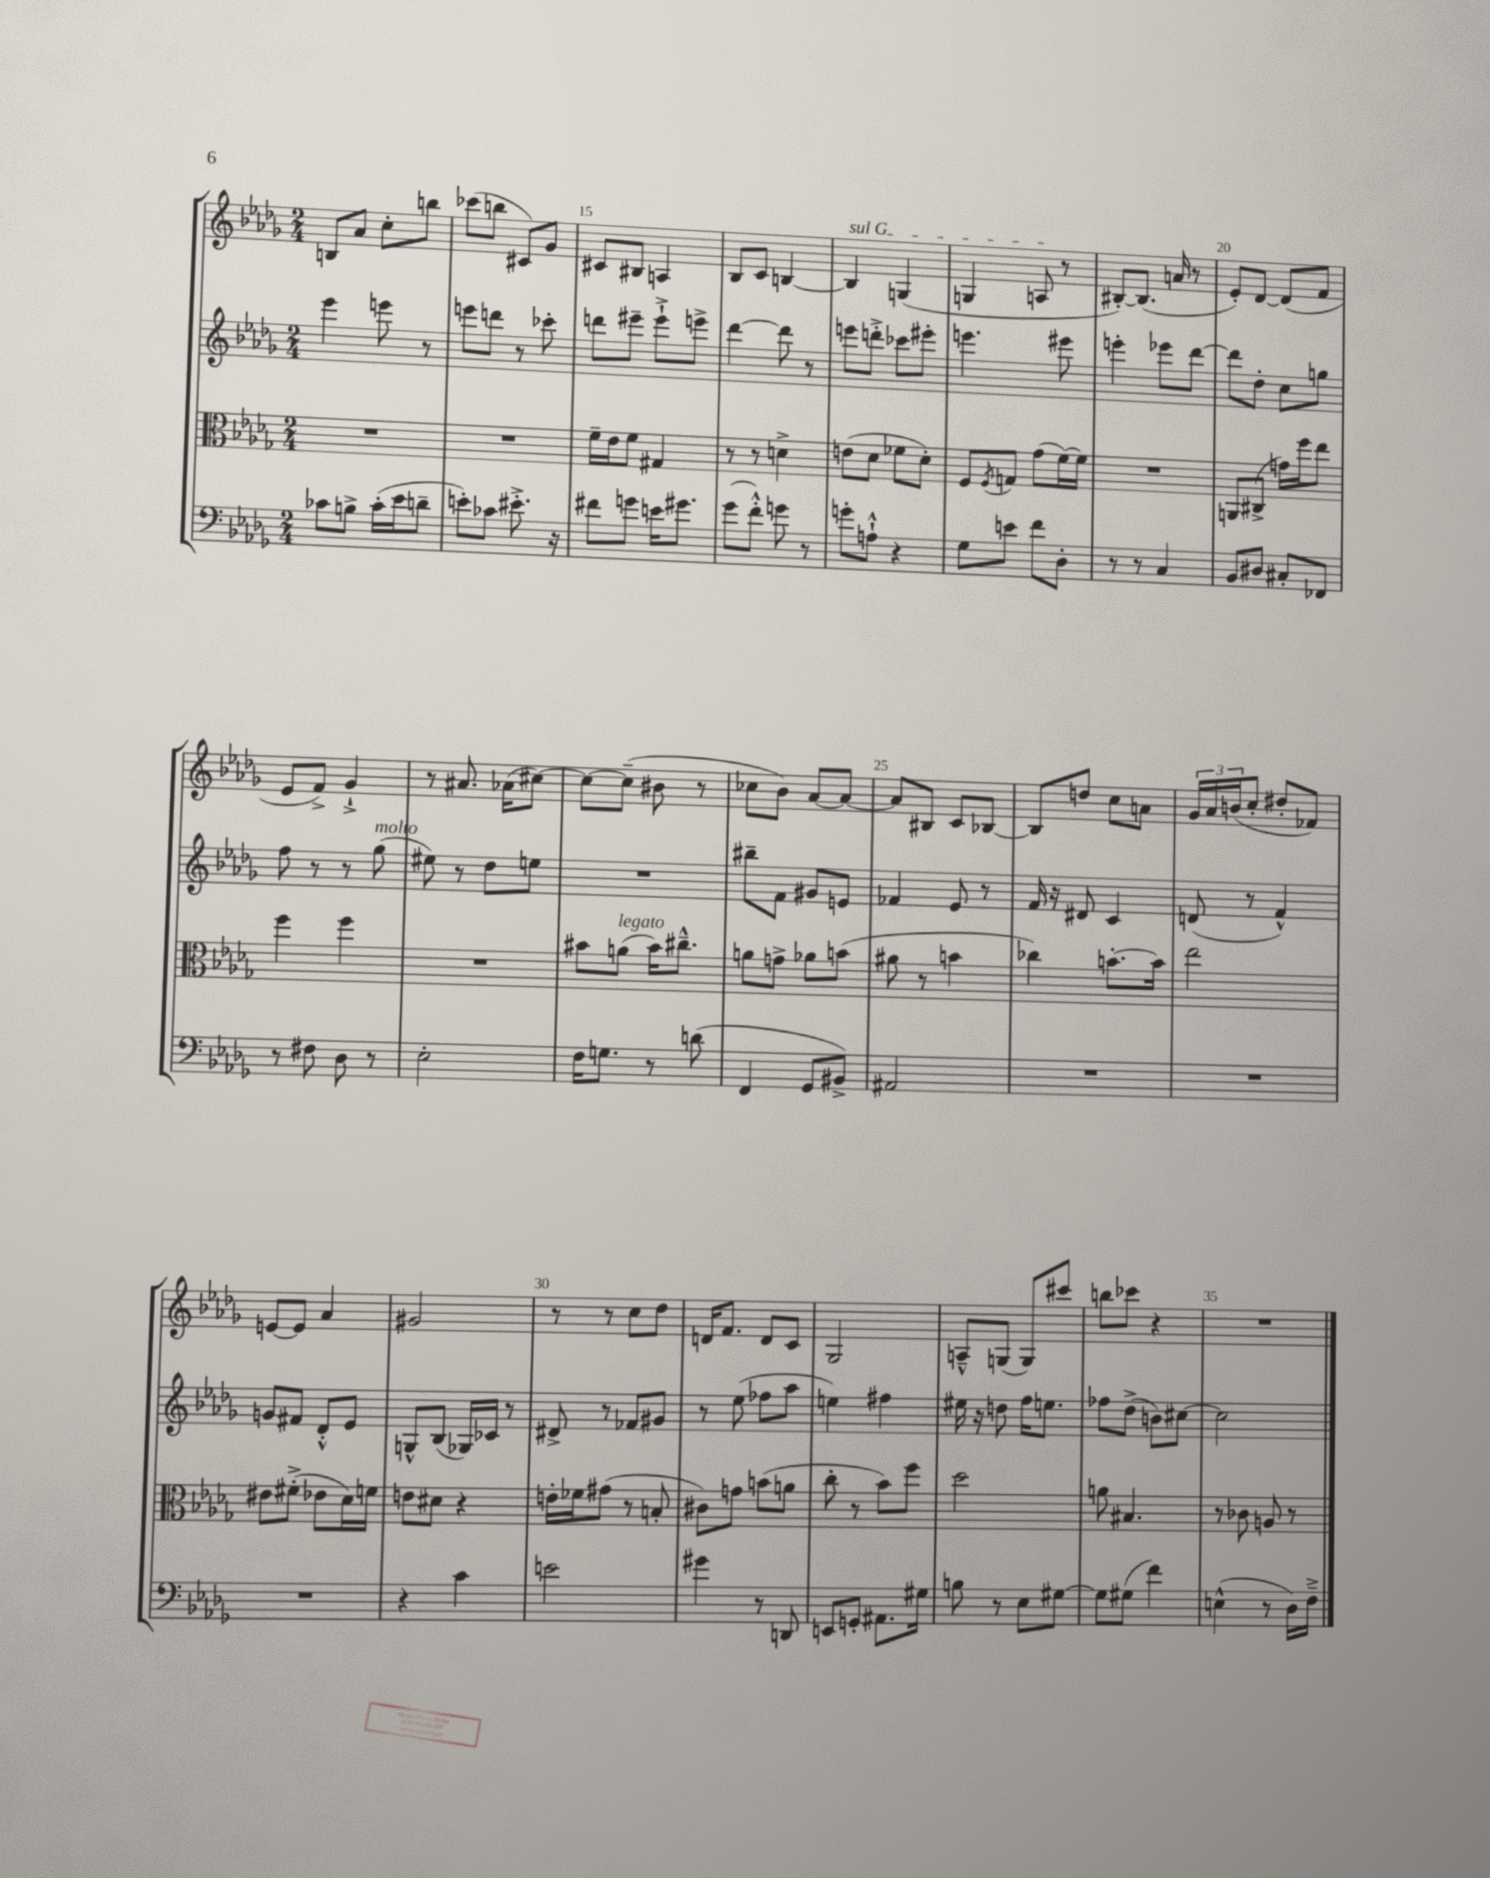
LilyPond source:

<<
\new StaffGroup <<
\new Staff = "s0" {
    \clef treble \key des \major \numericTimeSignature \time 2/4
    b8 aes'8 c''8-. b''8 |
    ces'''8( b''8 cis'8) ges'8 |
    cis'8 bis8 a4 |
    bes8 c'8 b4~ |
    \once \override TextSpanner.bound-details.left.text = \markup { \italic "sul G" } b4\startTextSpan g4( |
    g4 a8\stopTextSpan r8 |
    bis8~-.) bis8.( a'16 r8 |
    ees'8-.) des'8~ des'8( f'8 |
    ees'8 f'8->) ges'4-!-> |
    r8 ais'8. aes'16( cis''8~) |
    cis''8~ cis''8--( bis'8 r8 |
    ces''8 bes'8) aes'8~ aes'8~ |
    aes'8 bis8 c'8 bes8~ |
    bes8 d''8 c''8 a'8 |
    \tuplet 3/2 { ges'16 aes'16 b'16( } c''8-. dis''8-. fes'8) |
    e'8~ e'8 aes'4 |
    gis'2 |
    r8 r8 c''8 des''8 |
    d'16 f'8. d'8 c'8 |
    ges2 |
    a8---^ g8( g8) cis'''8 |
    b''8 ces'''8 r4 |
    R2 \bar "|." |
}
\new Staff = "s1" {
    \clef treble \key des \major \numericTimeSignature \time 2/4
    ees'''4 e'''8 r8 |
    e'''8 d'''8 r8 ces'''8-. |
    d'''8 eis'''8-- eis'''8-!-> e'''8-> |
    des'''4~ des'''8 r8 |
    e'''8 d'''8-.-> ces'''8 eis'''8-. |
    e'''4. eis'''8 |
    e'''4-. ees'''8 des'''8~ |
    des'''8 des''8-. c''8 g''8 |
    f''8 r8 r8 ges''8^\markup { \italic "molto" }( |
    eis''8) r8 des''8 e''8 |
    R2 |
    bis''8-- f'8 gis'8 e'8 |
    fes'4 ees'8 r8 |
    f'16 r16 dis'8 c'4 |
    d'8( r8 f'4-^) |
    g'8 fis'8 des'8-.-^ ees'8 |
    g8-^ bes8( ges16) ces'16 r8 |
    dis'8-> r8 fes'8 gis'8 |
    r8 ees''8( fes''8 aes''8 |
    e''4) fis''4 |
    eis''16 r16 d''8 f''16 e''8. |
    fes''8 des''8->( b'8) cis''8~ |
    cis''2 \bar "|." |
}
\new Staff = "s2" {
    \clef alto \key des \major \numericTimeSignature \time 2/4
    R2 |
    R2 |
    f'16-- ees'16 f'8 gis4 |
    r8 r8 d'4-> |
    e'8( des'8 fes'8 des'8-.) |
    f8 \acciaccatura { f8 } g8 ges'8( f'16~) f'16 |
    R2 |
    a,8 cis8->( g'16) f''16 ees''8 |
    f''4 f''4 |
    R2 |
    bis'8 a'8^\markup { \italic "legato" }( bis'16) cis''8.---^ |
    a'8 g'8-> aes'8 b'8( |
    ais'8 r8 b'4 |
    ces''4) b'8.~-. b'16 |
    ees''2 |
    eis'8 fis'8-.->( ees'8 des'16) f'16 |
    e'8 dis'8 r4 |
    e'16-. fes'16 gis'8( r8 b8-. |
    cis'8) g'8 b'8( a'8 |
    c''8-. r8 bes'8) f''8 |
    des''2 |
    a'8 bis4. |
    r8 ces'8 a8 r8 \bar "|." |
}
\new Staff = "s3" {
    \clef bass \key des \major \numericTimeSignature \time 2/4
    ces'8 b8-> ces'16-.( ees'16 d'8-- |
    e'8-.) ces'8 eis'8.-.-> r16 |
    fis'8 g'8 e'16 gis'8. |
    ges'8( f'8-.-^) g'8 r8 |
    g'8-. a8-!-^ r4 |
    ges8 e'8 f'8 des8-. |
    r8 r8 c4 |
    bes,8 dis8 cis8-. fes,8 |
    r8 fis8 des8 r8 |
    ees2-. |
    f16 g8. r8 d'8( |
    f,4 ges,8 bis,8->) |
    ais,2 |
    R2 |
    R2 |
    R2 |
    r4 c'4 |
    e'2 |
    gis'4 r8 d,8 |
    e,8 g,8-. ais,8. gis16 |
    b8 r8 ees8 gis8~ |
    gis8 gis8( f'4) |
    e4-^( r8 des16) f16---> \bar "|." |
}
>>
>>
\layout { \context { \Score currentBarNumber = #13 \override BarNumber.break-visibility = ##(#f #t #t) barNumberVisibility = #(every-nth-bar-number-visible 5) } }
